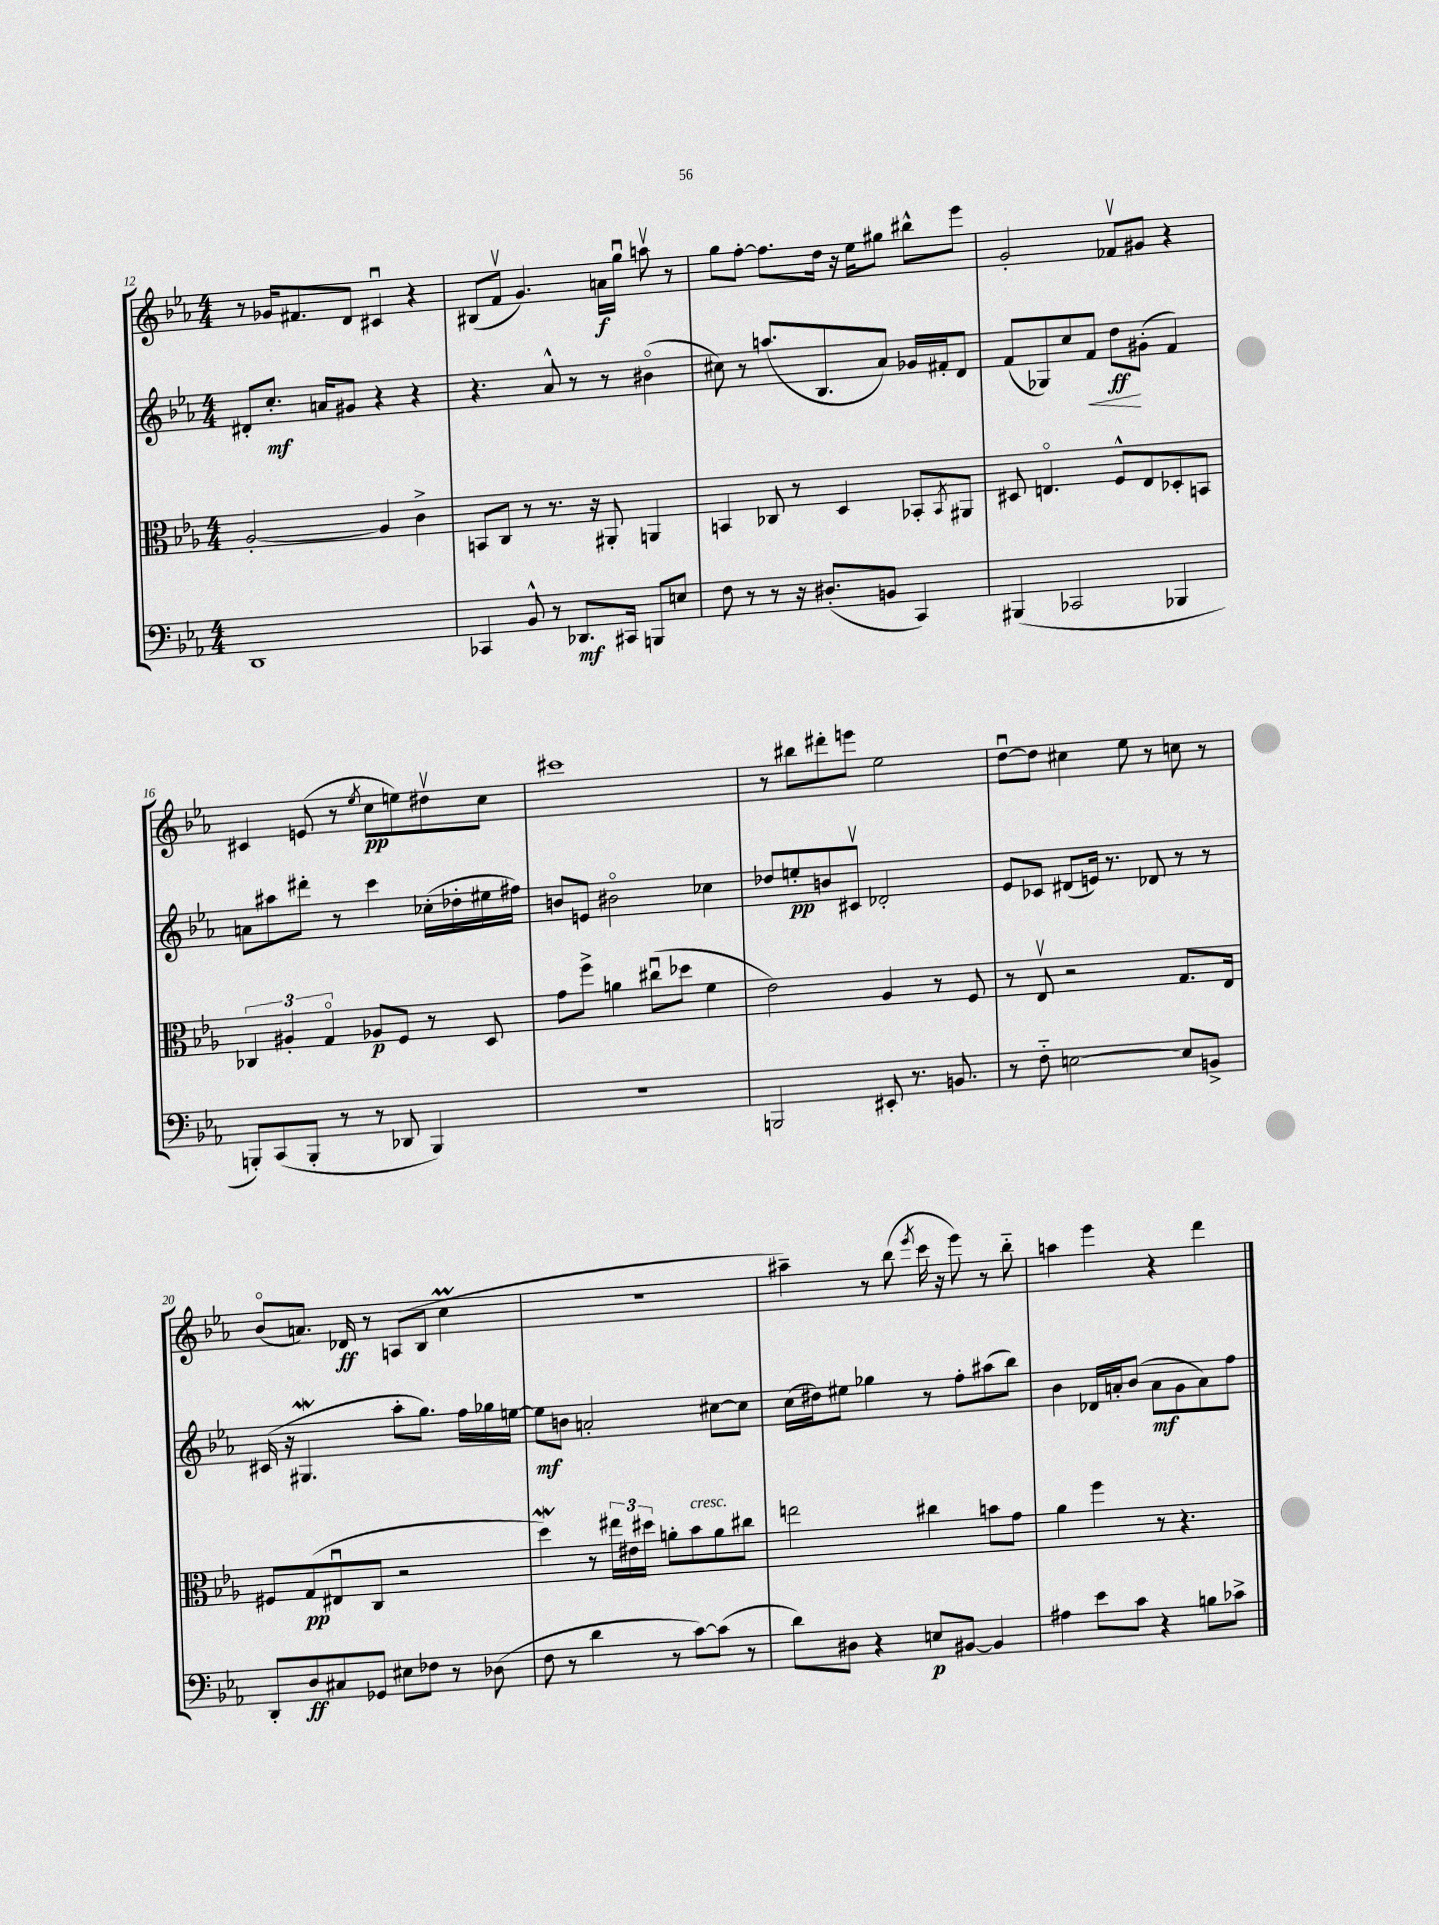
<<
\new StaffGroup <<
\new Staff = "s0" {
    \clef treble \key ees \major \numericTimeSignature \time 4/4
    r8 ges'16 fis'8. d'8 cis'4\downbow r4 |
    bis8( f'8\upbow g'4.) a'16\f g''16\downbow a''8\upbow r8 |
    g''8 f''8~-. f''8. d''16 r16 ees''16 gis''8 bis''8-^ ees'''8 |
    g'2-. fes'8\upbow gis'8 r4 |
    cis'4 e'8( r8 \acciaccatura { ees''8 } c''8\pp e''8) dis''8\upbow c''8 |
    cis'''1 |
    r8 bis''8 dis'''8-. e'''8 ees''2 |
    d''8~\downbow d''8 cis''4 ees''8 r8 c''8 r8 |
    bes'8\flageolet( a'8.) des'16\ff r8 a8( bes8 c''4\prall |
    R1 |
    ais''4--) r8 bes''8( \acciaccatura { ees'''8 } c'''16 r16 ees'''8) r8 bes''8-_ |
    a''4 ees'''4 r4 d'''4 \bar "|." |
}
\new Staff = "s1" {
    \clef treble \key ees \major \numericTimeSignature \time 4/4
    dis'8-. c''8.-.\mf a'16 gis'8 r4 r4 |
    r4. aes'8-^ r8 r8 bis'4\flageolet( |
    cis''8) r8 a''8.( bes8. aes'8) ges'16 fis'16-. d'8 |
    f'8( ges8) c''8 f'8\< d''8\ff\! gis'8-.( f'4) |
    a'8 ais''8 dis'''8-. r8 c'''4 ces''16-.( des''16-. eis''16 fis''16) |
    b'8 e'8 bis'2\flageolet ces''4 |
    des''8 e''8-.\pp b'8 cis'8\upbow des'2-. |
    ees'8 ces'8 dis'8( e'16) r8. des'8 r8 r8 |
    cis'16( r16 gis4.\mordent aes''8-. g''8.) f''16 ges''16 e''16~ |
    e''8\mf b'8 a'2-. cis''8~ cis''8 |
    c''16( dis''16) eis''8 ges''4 r8 f''8-. ais''8( bes''8) |
    bes'4 des'16 a'16-. bes'8( a'8\mf g'8 a'8) f''8 \bar "|." |
}
\new Staff = "s2" {
    \clef alto \key ees \major \numericTimeSignature \time 4/4
    aes2~-. aes4 c'4-> |
    b,8 c8 r8 r8. r16 ais,8-. a,4 |
    b,4 ces8 r8 d4 bes,8-. \acciaccatura { bes,8 } ais,8 |
    dis8 e4.\flageolet f8-^ e8 des8-. b,8 |
    \tuplet 3/2 { ces4 ais4-. g4\flageolet } aes8\p f8 r8 d8 |
    g'8 f''8-> a'4 cis''8\downbow( des''8 f'4 |
    ees'2) aes4 r8 f8 |
    r8 ees8\upbow r2 g8. ees16 |
    fis8 g8\pp( eis8\downbow c8 r2 |
    d''4\mordent) r8 \tuplet 3/2 { eis''16 eis'16 dis''16 } a'8-. bes'8^\markup { \italic "cresc." } a'8 cis''8 |
    e''2 cis''4 b'8 g'8 |
    aes'4 f''4 r8 r4. \bar "|." |
}
\new Staff = "s3" {
    \clef bass \key ees \major \numericTimeSignature \time 4/4
    d,1 |
    ces,4 bes,8-^ r8 des,8.\mf cis,16 b,,8 e8 |
    f8 r8 r8 r16 dis8.-.( b,8 c,4) |
    bis,,4( ces,2 bes,,4 |
    b,,8-.) c,8( b,,8-. r8 r8 des,8 b,,4) |
    R1 |
    b,,2 eis,8-. r8. b,8. |
    r8 f8-_ e2~ e8 b,8-> |
    d,8-. d8\ff cis8 ges,8 eis8 fes8 r8 des8( |
    f8 r8 d'4 r8 c'8~) c'8( r8 |
    d'8) dis8 r4 e8\p bis,8~ bis,4 |
    ais4 ees'8 c'8 r4 b8 ces'8-> \bar "|." |
}
>>
>>
\layout { \context { \Score currentBarNumber = #12 } }
